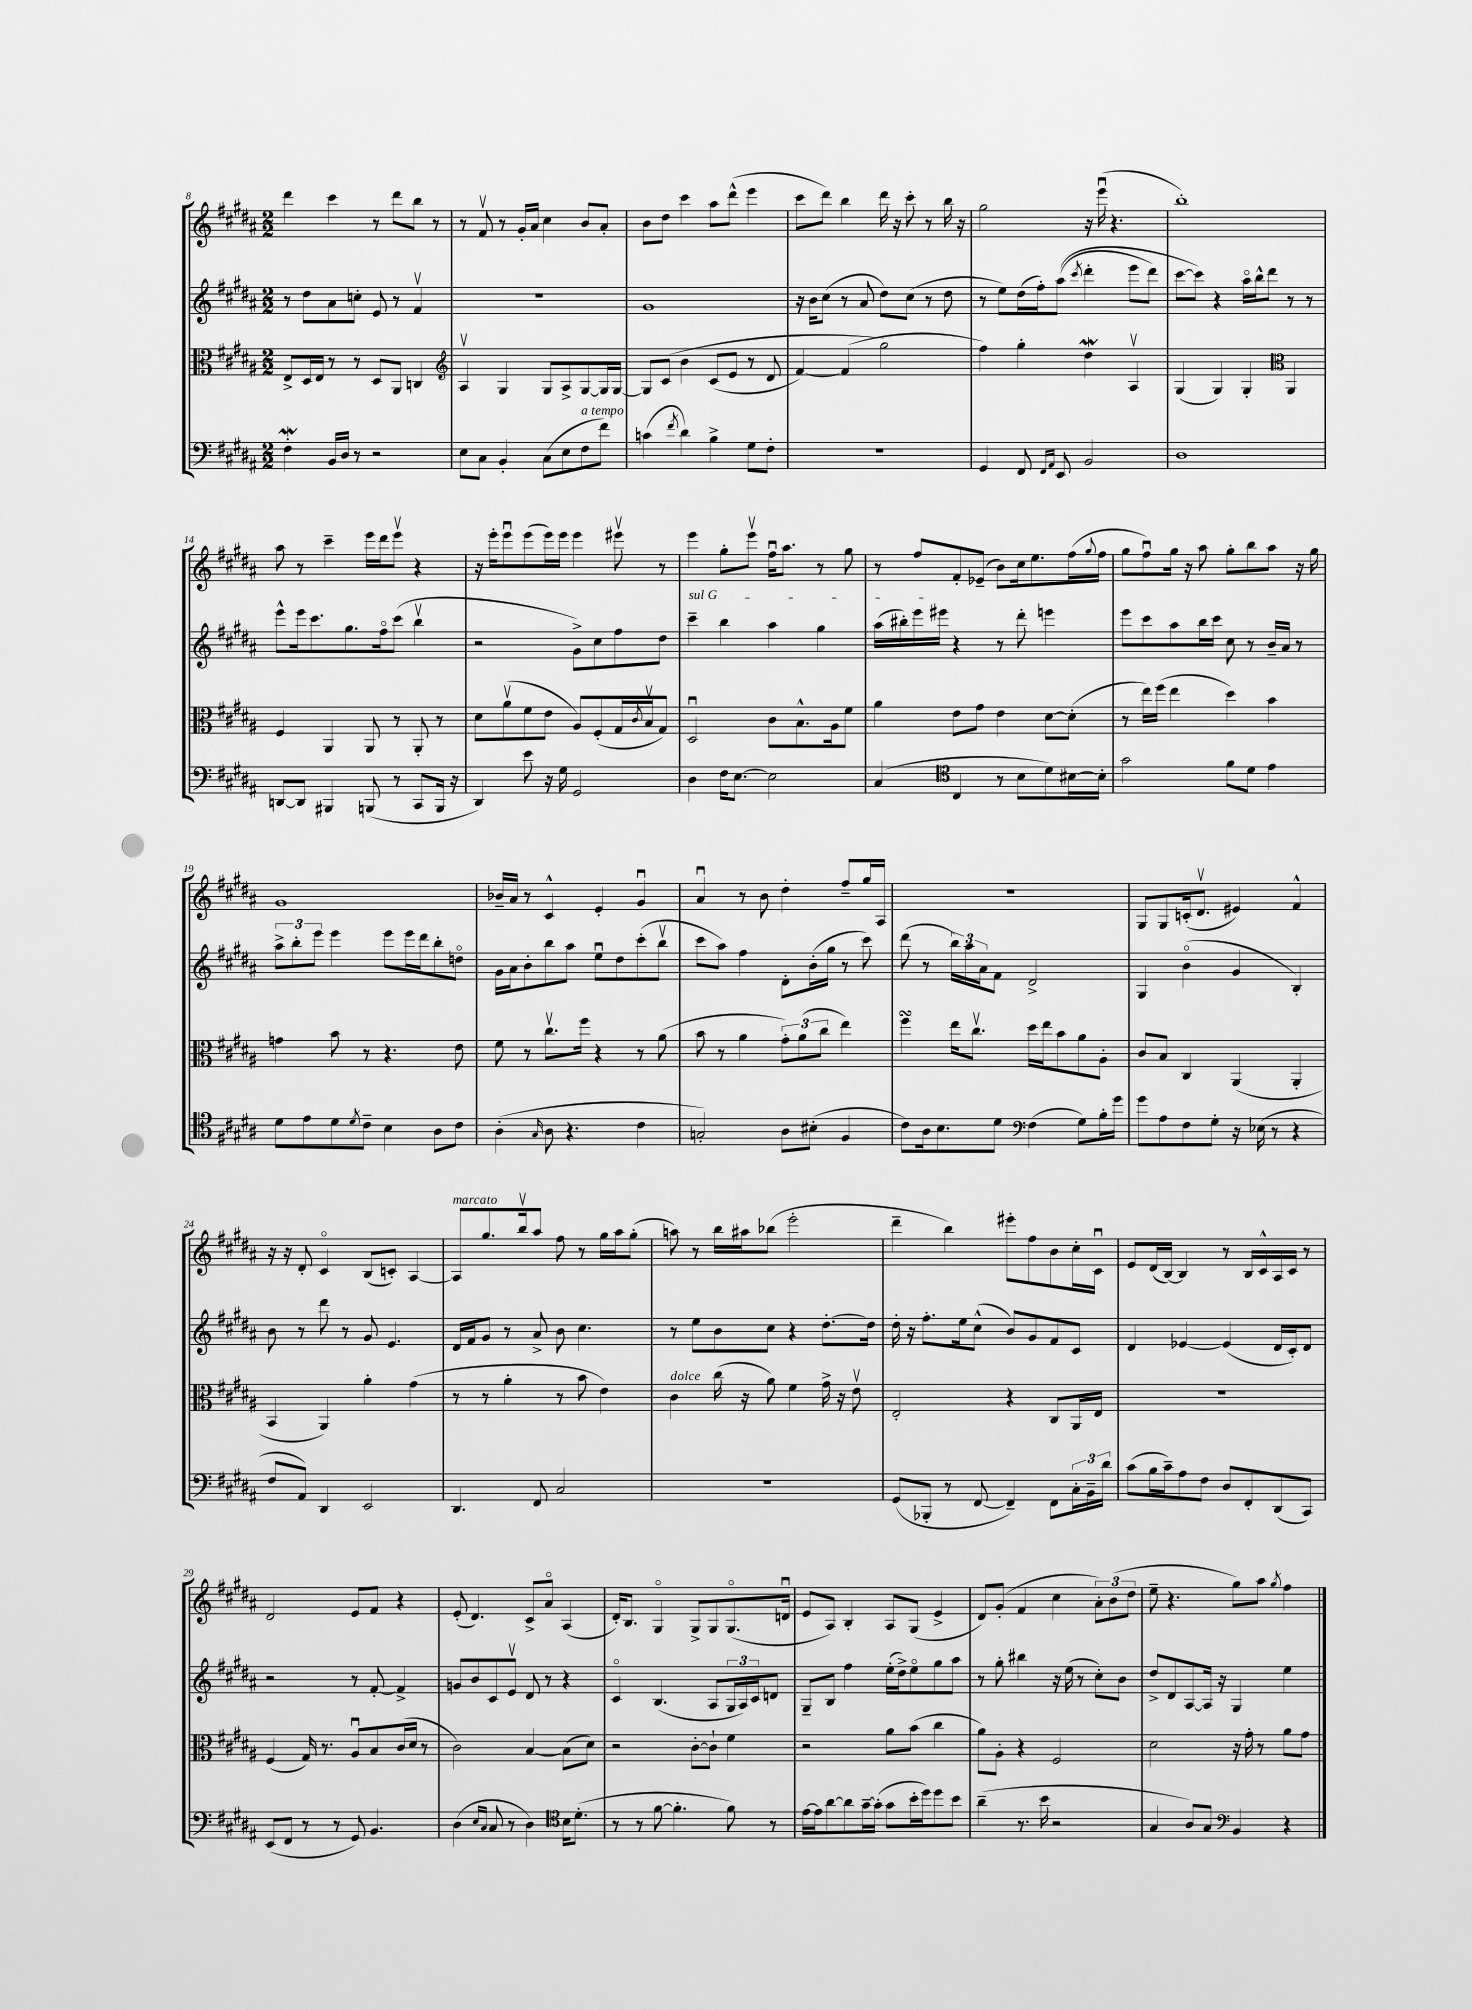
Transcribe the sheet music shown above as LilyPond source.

<<
\new StaffGroup <<
\new Staff = "s0" {
    \clef treble \key b \major \numericTimeSignature \time 2/2
    dis'''4 cis'''4 r8 dis'''8 b''8 r8 |
    r8 fis'8\upbow r8 gis'16-. ais'16 cis''4 b'8 ais'8-. |
    b'8 dis''8 cis'''4 ais''8 dis'''8-^( e'''4 |
    cis'''8 dis'''8) b''4 dis'''16 r16 cis'''8-. r8 b''16 r16 |
    gis''2 r16 e'''16\downbow( r4. |
    b''1-.) |
    ais''8 r8 cis'''4-- e'''16 dis'''16 e'''8\upbow r4 |
    r16 e'''16-. e'''8\downbow e'''8( e'''16) e'''16 e'''4 eis'''8\upbow r8 |
    e'''4 gis''8-. e'''8\upbow fis''16\downbow ais''8. r8 gis''8 |
    r8 fis''8 fis'8-. ees'8--( b'8) cis''16 e''8. fis''16( \appoggiatura { gis''8 } fis''16 |
    gis''8 fis''8\downbow) gis''16 r16 ais''8 gis''8-. b''8 ais''8 r16 gis''16 |
    gis'1 |
    bes'16-- ais'16 r8 cis'4-^ e'4-. gis'4\downbow |
    ais'4\downbow r8 b'8 dis''4-. fis''8-- gis''16 ais16 |
    r1 |
    gis8 gis8 c'16-.( dis'8.\upbow eis'4) fis'4-^ |
    r16 r16 dis'8-. cis'4\flageolet b8( c'8-.) ais4~ |
    ais8^\markup { \italic "marcato" } gis''8. b''16\upbow ais''8 fis''8 r8 gis''16 ais''16 gis''8-.( |
    a''8) r8 b''16 ais''16 bes''8( e'''2-. |
    dis'''4-- b''4) eis'''8-. fis''8 b'8 cis''16-. cis'16\downbow |
    e'8 dis'16( b16~) b4 r8 b16 cis'16-^ ais16 cis'16 r8 |
    dis'2 e'8 fis'8 r4 |
    e'8-.( dis'4.) cis'8-> ais'8\flageolet ais4( |
    dis'16-.) b8. gis4\flageolet gis8-> gis8 gis8.\flageolet( d'16\downbow |
    e'8 ais8) b4-. ais8 gis8( e'4-> |
    dis'8) gis'8-.( fis'4 cis''4 \tuplet 3/2 { ais'8-.) b'8( dis''8 } |
    e''8-- r4. gis''8) ais''8 \acciaccatura { gis''8 } fis''4 \bar "|." |
}
\new Staff = "s1" {
    \clef treble \key b \major \numericTimeSignature \time 2/2
    r8 dis''8 ais'8 c''8-. e'8 r8 fis'4\upbow |
    R1 |
    gis'1 |
    r16 b'16 cis''8( r8 ais'8 dis''8) cis''8( r8 dis''8 |
    r8 e''8) dis''16( fis''16-.) ais''8(\( \acciaccatura { cis'''8 } dis'''4-. e'''8 dis'''8) |
    cis'''8~ cis'''8\) r4 ais''16\flageolet b''16-^ dis'''8 r8 r8 |
    e'''8-^ e'''16 cis'''8. gis''8. fis''16\flageolet cis'''8( b''4\upbow |
    r2 gis'8->) cis''8 fis''8 dis''8 |
    \once \override TextSpanner.bound-details.left.text = \markup { \italic "sul G" } cis'''4--\startTextSpan b''4 ais''4 gis''4 |
    ais''16( bis''16-.) e'''16 eis'''16\stopTextSpan r4 r8 dis'''8-. e'''4 |
    e'''8 cis'''8 ais''8 b''16 cis'''16 cis''8 r8 b'16-- ais'16 r8 |
    \tuplet 3/2 { ais''8-> b''8-. e'''8 } e'''4 e'''8 e'''16 dis'''16 b''8-. d''8\flageolet |
    gis'16 ais'16 b'8-. b''8 ais''8 e''8\downbow dis''8 cis'''8-.( b''8\upbow |
    cis'''8 ais''8) fis''4 dis'8-. b'16-.( gis''16 r8 cis'''8) |
    dis'''8( r8 \tuplet 3/2 { b''16) ais''16 ais'16 } fis'8 dis'2-> |
    gis4 b'4\flageolet( gis'4 b4-.) |
    b'8 r8 dis'''8 r8 gis'8 e'4. |
    dis'16 fis'16 gis'8 r8 ais'8-> b'8 cis''4. |
    r8 e''8 b'8 cis''8 r4 dis''8.~-. dis''16 |
    dis''16-. r16 fis''8.-. e''16 cis''8-^( b'8) gis'8 fis'8 cis'8 |
    dis'4 ees'4~ ees'4( dis'16 cis'16-.) dis'8 |
    r2 r8 fis'8~-. fis'4-> |
    g'8 b'8 cis'8 e'8\upbow dis'8 r8 r4 |
    cis'4\flageolet b4.( ais8 \tuplet 3/2 { gis16 ais16) cis'16 } d'8 |
    gis8-- b8 fis''4 e''16-.( dis''16->) e''8\flageolet gis''8 ais''8 |
    r8 gis''8-. bis''4 r16 e''16( r8 cis''8-.) b'8 |
    dis''8-> dis'8 ais8~ ais16 r16 gis4 e''4 \bar "|." |
}
\new Staff = "s2" {
    \clef alto \key b \major \numericTimeSignature \time 2/2
    e8-> dis16 e16 r8 r8 dis8 ais,8 c4 |
    \clef treble ais4\upbow gis4 gis8 ais8-> gis8~ gis16 gis16~ |
    gis8 cis'8\( b'4 cis'8( e'8 r8 dis'8 |
    fis'4~) fis'4( gis''2\) |
    fis''4) gis''4-. dis''4\mordent ais4\upbow |
    gis4( gis4) gis4-. \clef alto ais,4 |
    fis4 ais,4 ais,8 r8 ais,8-. r8 |
    dis'8 ais'8\upbow( fis'8 e'8 ais8) fis8-.( gis16 \acciaccatura { cis'8 } b16\upbow gis8) |
    dis2\downbow cis'8 b8.-^ ais16 fis'8 |
    ais'4 e'8 gis'8 e'4 dis'8~ dis'8-.( |
    r8 e''16) fis''16( e''4 dis''4) b'4 |
    g'4 b'8 r8 r4. e'8 |
    fis'8 r8 cis''8.\upbow fis''16 r4 r8 ais'8( |
    b'8 r8 ais'4 \tuplet 3/2 { gis'8-.) ais'8( cis''8 } e''4) |
    fis''4\turn e''16 cis''8.\upbow dis''16 e''16 b'8 ais'8 ais8-. |
    cis'8 b8 cis4 ais,4( ais,4-. |
    b,4 ais,4) ais'4-. gis'4( |
    r8 r8 ais'4-. r8 b'8 e'4) |
    cis'4^\markup { \italic "dolce" } cis''16( r16 ais'8) fis'4 gis'16-> r16 e'8\upbow |
    e2-. r4 cis8 ais,16 e16 |
    R1 |
    fis4( gis16) r8. ais8\downbow b8 cis'16( dis'16 r8 |
    cis'2) b4~ b8( dis'8) |
    r2 cis'8~-. cis'8-! fis'4 |
    r2 ais'8 b'8( cis''4 |
    ais'8) ais8-. r4 fis2 |
    dis'2 r16 gis'16-. r8 ais'8 gis'8 \bar "|." |
}
\new Staff = "s3" {
    \clef bass \key b \major \numericTimeSignature \time 2/2
    fis4-.\mordent b,16 dis16 r8 r2 |
    e8 cis8 b,4-. cis8( e8 fis8^\markup { \italic "a tempo" } fis'8) |
    c'4( \acciaccatura { fis'8 } dis'4) b4-> gis8 fis8-. |
    R1 |
    gis,4 fis,8 \grace { fis,16 ais,16 } e,8 b,2 |
    dis1 |
    d,8~ d,8 bis,,4 b,,8( r8 cis,8 b,,16 r16 |
    dis,4) e'8 r16 gis16 gis,2 |
    dis4 fis16 e8.~ e2 |
    cis4( \clef tenor cis4 r8 b8 dis'8) bis16~ bis16-. |
    gis'2 fis'8 dis'8 e'4 |
    dis'8 e'8 dis'8 \acciaccatura { dis'8 } cis'8-- b4 ais8 cis'8 |
    ais4-.( \grace { gis16 } ais8 r4. cis'4 |
    g2-.) ais8 bis8-.( fis4 |
    cis'8) ais16 b8. dis'8 \clef bass fis4( gis8) b16-. gis'16 |
    gis'8 ais8 fis8 gis8-. r16 ees16( r8 r4 |
    fis8 ais,8) dis,4 e,2 |
    dis,4. fis,8 cis2 |
    R1 |
    gis,8( bes,,8-. r8 fis,8~ fis,4--) fis,8 \tuplet 3/2 { cis16-. b,16-- dis'16 } |
    cis'8( b16 cis'16--) ais8 fis8 dis8 fis,8-. dis,8( cis,8) |
    e,8( fis,8 r8 r8 gis,8) b,4. |
    dis4( \grace { e16 cis16 } cis8 r8 dis4) \clef tenor b16 dis'8.-.( |
    r8 r8 fis'8~ fis'4.-. fis'8) r8 |
    e'16~ e'16 ais'8~ ais'8 gis'16~-- gis'16-.( gis'8 b'16-. dis''16) dis''8 b'8 |
    ais'4--( r8. b'16 r2 |
    gis4 ais8) gis8 \clef bass b,4 r4 \bar "|." |
}
>>
>>
\layout { \context { \Score currentBarNumber = #8 } }
